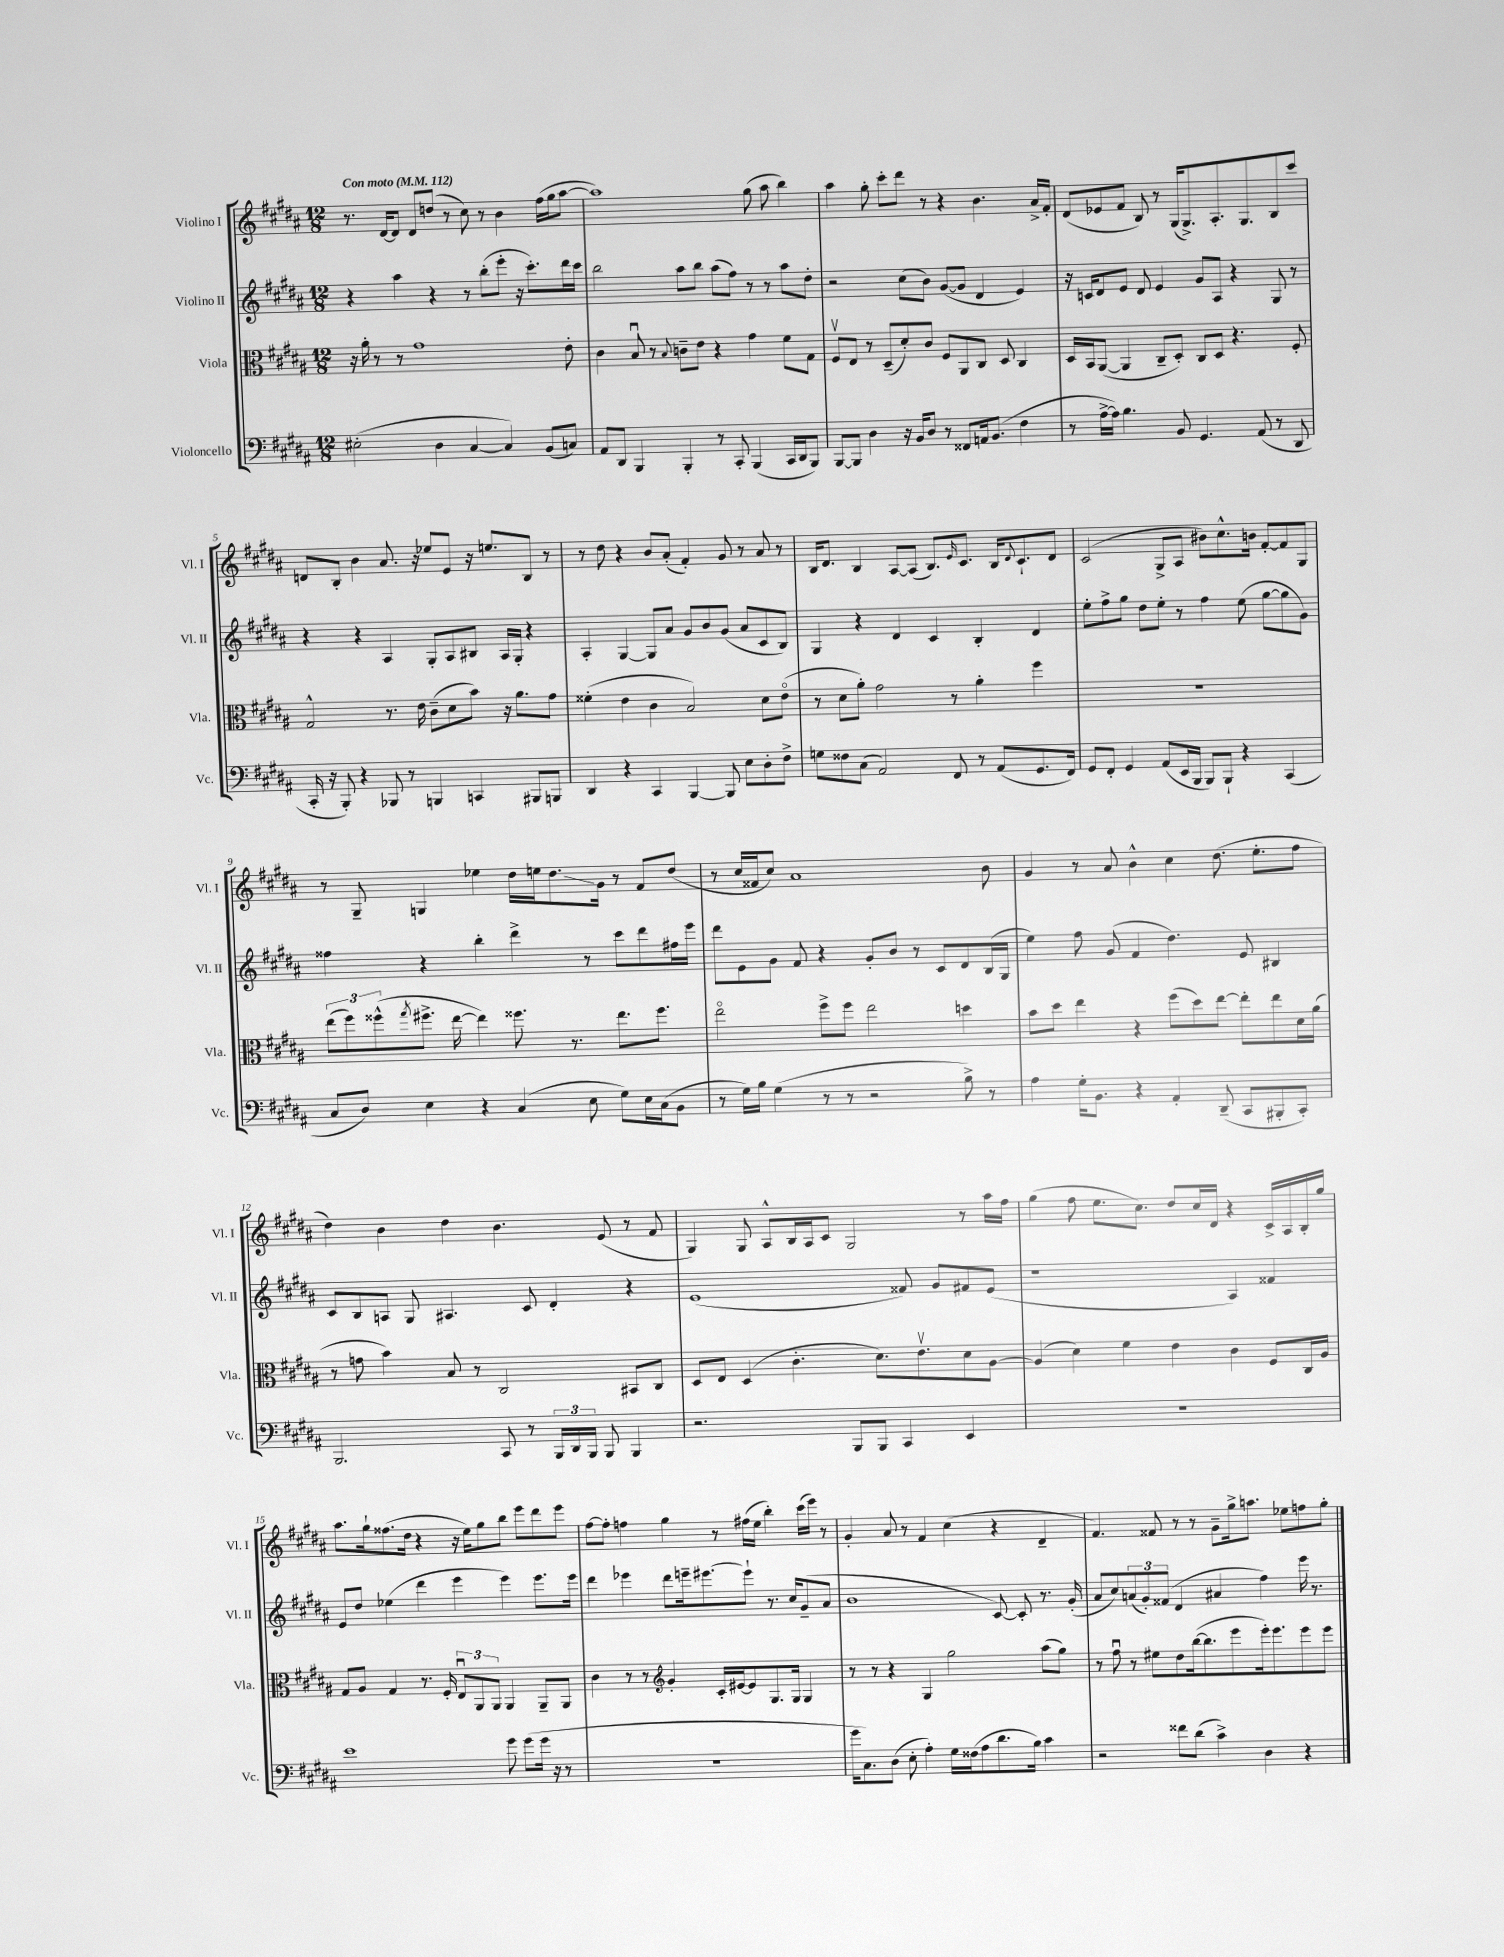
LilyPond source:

<<
\new StaffGroup <<
\new Staff = "s0" \with { instrumentName = "Violino I" shortInstrumentName = "Vl. I" } {
    \clef treble \key b \major \numericTimeSignature \time 12/8 \tempo "Con moto" 4 = 112
    r8. dis'16~ dis'8 dis'8 d''8( r8 cis''8) r8 b'4 fis''16( gis''16 ais''8~ |
    ais''1) gis''8( ais''8 b''4) |
    ais''4 gis''8-. cis'''8-. dis'''8 r8 r4 b'4. ais'16-> fis'16-. |
    dis'8( ees'8 fis'8 b8) r8 gis16( gis8.->) ais8.-. gis8. b8 cis'''8 |
    d'8 b8-. b'4 ais'8. r16 ees''8 e'8 r16 e''8. b8 r8 |
    r8 dis''8 r4 b'8 ais'8-.( fis'4-.) gis'8 r8 ais'8 r8 |
    b16 dis'8. b4 ais8~ ais8( b8.) \grace { e'16 } cis'8. b16 \appoggiatura { dis'8 } cis'8.-! dis'8 |
    cis'2( gis8-> ais8 bis'8) cis''8.-^ b'16 fis'8~-. fis'8 gis8 |
    r8 gis8-- g4 ees''4 dis''16 e''16 dis''8.\glissando gis'16 r8 fis'8 dis''8( |
    r8 cis''16 fisis'16 cis''8) ais'1 b'8 |
    gis'4 r8 ais'8 b'4-^ cis''4 dis''8.( e''8.-. fis''8 |
    dis''4) b'4 dis''4 b'4. e'8( r8 fis'8 |
    gis4) gis8 ais8-^ b16 ais16 cis'8 gis2 r8 ais''16 fis''16 |
    gis''4( fis''8 e''8. cis''8.) dis''8 cis''16 dis'16 r4 cis'16-> ais16 b16-. gis''16 |
    ais''8. gis''16-! fisis''8.( dis''16 r4 r16 e''16) gis''8 b''8 e'''8 dis'''8 e'''8 |
    fis''8~ fis''8-. f''4 gis''4 r8 fis''16( e''16 b''4-.) cis'''16( e'''16) r8 |
    gis'4-. ais'8 r8 fis'4 cis''4( r4 dis'4-- |
    fis'4.) fisis'8 r8 r8 gis'8-- gis''16-> a''8. ees''8 f''8 gis''8-. \bar "|." |
}
\new Staff = "s1" \with { instrumentName = "Violino II" shortInstrumentName = "Vl. II" } {
    \clef treble \key b \major \numericTimeSignature \time 12/8
    r4 ais''4 r4 r8 b''8-.( e'''8-. r16 cis'''8.-.) dis'''16 cis'''16 |
    b''2 ais''8 b''8 ais''8( fis''8) r8 r8 ais''8 dis''8-. |
    r2 cis''8( b'8) gis'8~( gis'8 dis'4 e'4) |
    r16 c'16 dis'8 e'8 dis'8 e'4 gis'8 ais8 r4 gis8 r8 |
    r4 r4 ais4 gis8-. ais8 bis8 ais16 gis16-. r4 |
    ais4-. gis4~ gis8 ais'8 gis'8 b'8 gis'8( ais'8 cis'8 b8) |
    gis4 r4 dis'4 cis'4 b4-. dis'4 |
    e''8-. fis''8-> gis''8 dis''8 e''8-. r8 fis''4 e''8( gis''8~ gis''8 gis'8) |
    fisis''4 r4 b''4-. dis'''4-> r8 cis'''8 dis'''8 fis''16 e'''16 |
    dis'''8 e'8 gis'8 fis'8 r4 gis'8-. b'8 r8 cis'8 dis'8 b16( gis16 |
    e''4) fis''8 gis'8( fis'4 dis''4.) e'8 bis4 |
    cis'8 b8 a8 gis8 ais4. cis'8 dis'4-. r4 |
    e'1( fisis'8) gis'8 fis'8 e'8( |
    r1 ais4) fisis'4 |
    e'8 dis''8 ees''4( dis'''4 e'''4 e'''4) e'''8. e'''16 |
    dis'''4 ees'''4 dis'''8 e'''16-- eis'''8.~ eis'''8-! r8. cis''16 gis'8--( ais'8 |
    b'1 cis'8~) cis'8-. r8. gis'16-.( |
    ais'8 cis''8) \tuplet 3/2 { a'8( gis'8-.) fisis'8( } dis'4 ais'4 fis''4) e'''16 r8. \bar "|." |
}
\new Staff = "s2" \with { instrumentName = "Viola" shortInstrumentName = "Vla." } {
    \clef alto \key b \major \numericTimeSignature \time 12/8
    r16 ais'16-. r8 r8 gis'1 e'8-. |
    cis'4 b8\downbow r8 \appoggiatura { b8 } c'8-- e'8 r4 gis'4 fis'8 gis8 |
    fis8\upbow e8 r8 dis8--( dis'8-.) cis'8 fis8 ais,8 cis8 dis8 cis4 |
    dis16 b,16 ais,8~( ais,4 cis8-- dis8-.) cis8 dis8 r4. fis8-. |
    gis2-^ r8. e'16 cis'8--( dis'8 b'8) r16 ais'8. gis'8 |
    fisis'4-.( e'4 cis'4 b2) dis'8 e'8\flageolet( |
    r8 dis'8 ais'8-.) gis'2 r8 ais'4-. fis''4 |
    R1. |
    \tuplet 3/2 { e''8( fis''8) fisis''8-^( } \acciaccatura { gis''8 } fis''8.-> e''16~ e''4) fisis''8. r8. e''8. fisis''8. |
    e''2\flageolet fis''8-> fis''8 e''2 d''4 |
    b'8 dis''8 e''4 r4 fis''8( dis''8) e''8~ e''8-. e''8 dis'16 ais'16( |
    r8 g'8 b'4) b8 r8 cis2 bis,8 cis8 |
    dis8 e8 dis4( cis'4.-. dis'8.) e'8.\upbow dis'8 ais8~ |
    ais4( dis'4) fis'4 e'4 cis'4 fis8 cis16 ais16 |
    gis8 ais8 gis4 r8. fis16-. \tuplet 3/2 { e8\downbow ais,8 ais,8 } ais,4 ais,8-- ais,8 |
    cis'4 r8 r8 \clef treble gis'4-. cis'16-. eis'16~ eis'8 gis8. gis16 gis4 |
    r8 r8 r4 gis4 gis''2 ais''8( gis''8) |
    r8 fis''8\downbow r8 eis''8 dis''8 b''16~( b''8. e'''8 e'''16-.) e'''8. e'''8 e'''8 \bar "|." |
}
\new Staff = "s3" \with { instrumentName = "Violoncello" shortInstrumentName = "Vc." } {
    \clef bass \key b \major \numericTimeSignature \time 12/8
    eis2-.( dis4 cis4~ cis4) b,8( c8) |
    ais,8 dis,8 b,,4 b,,4-. r8 cis,8-. b,,4( cis,16 dis,16 b,,8) |
    b,,8~ b,,8 dis4 r16 b,16 dis8 r8 fisis,8 a,16 b,8.( fis4 |
    r8 ais16~-> ais16) b4. b,8 gis,4. ais,8( r8 dis,8 |
    cis,16-. r16 b,,8-.) r4 bes,,8 r8 b,,4 c,4 bis,,8 b,,8 |
    dis,4 r4 cis,4 b,,4~ b,,8 e8 dis8-. fis8-> |
    g8 fisis8 cis8( ais,2) fis,8 r8 ais,8( gis,8. fis,16) |
    gis,8 fis,8-. gis,4 ais,8( e,16 b,,16 b,,8) b,,8-! r4 cis,4( |
    cis8 dis8) e4 r4 cis4( e8 gis8) e16 cis16( b,8 |
    r8 gis16) b16 gis4( r8 r8 r2 b8->) r8 |
    ais4 gis16-. b,8. r4 ais,4-. dis,8--( cis,8 bis,,8-. cis,8-.) |
    b,,2. cis,8 r8 \tuplet 3/2 { b,,16 dis,16 b,,16 } b,,8 b,,4 |
    r2. b,,8 b,,8 cis,4 e,4 |
    R1. |
    e'1 gis'8 gis'8( gis'16 r16 r8 |
    R1. |
    gis'16 cis8.) dis8( e8-. ais4-.) gis16 fisis16( ais8 dis'8. b16) cis'4 |
    r2 fisis'8 dis'8( cis'4->) dis4 r4 \bar "|." |
}
>>
>>
